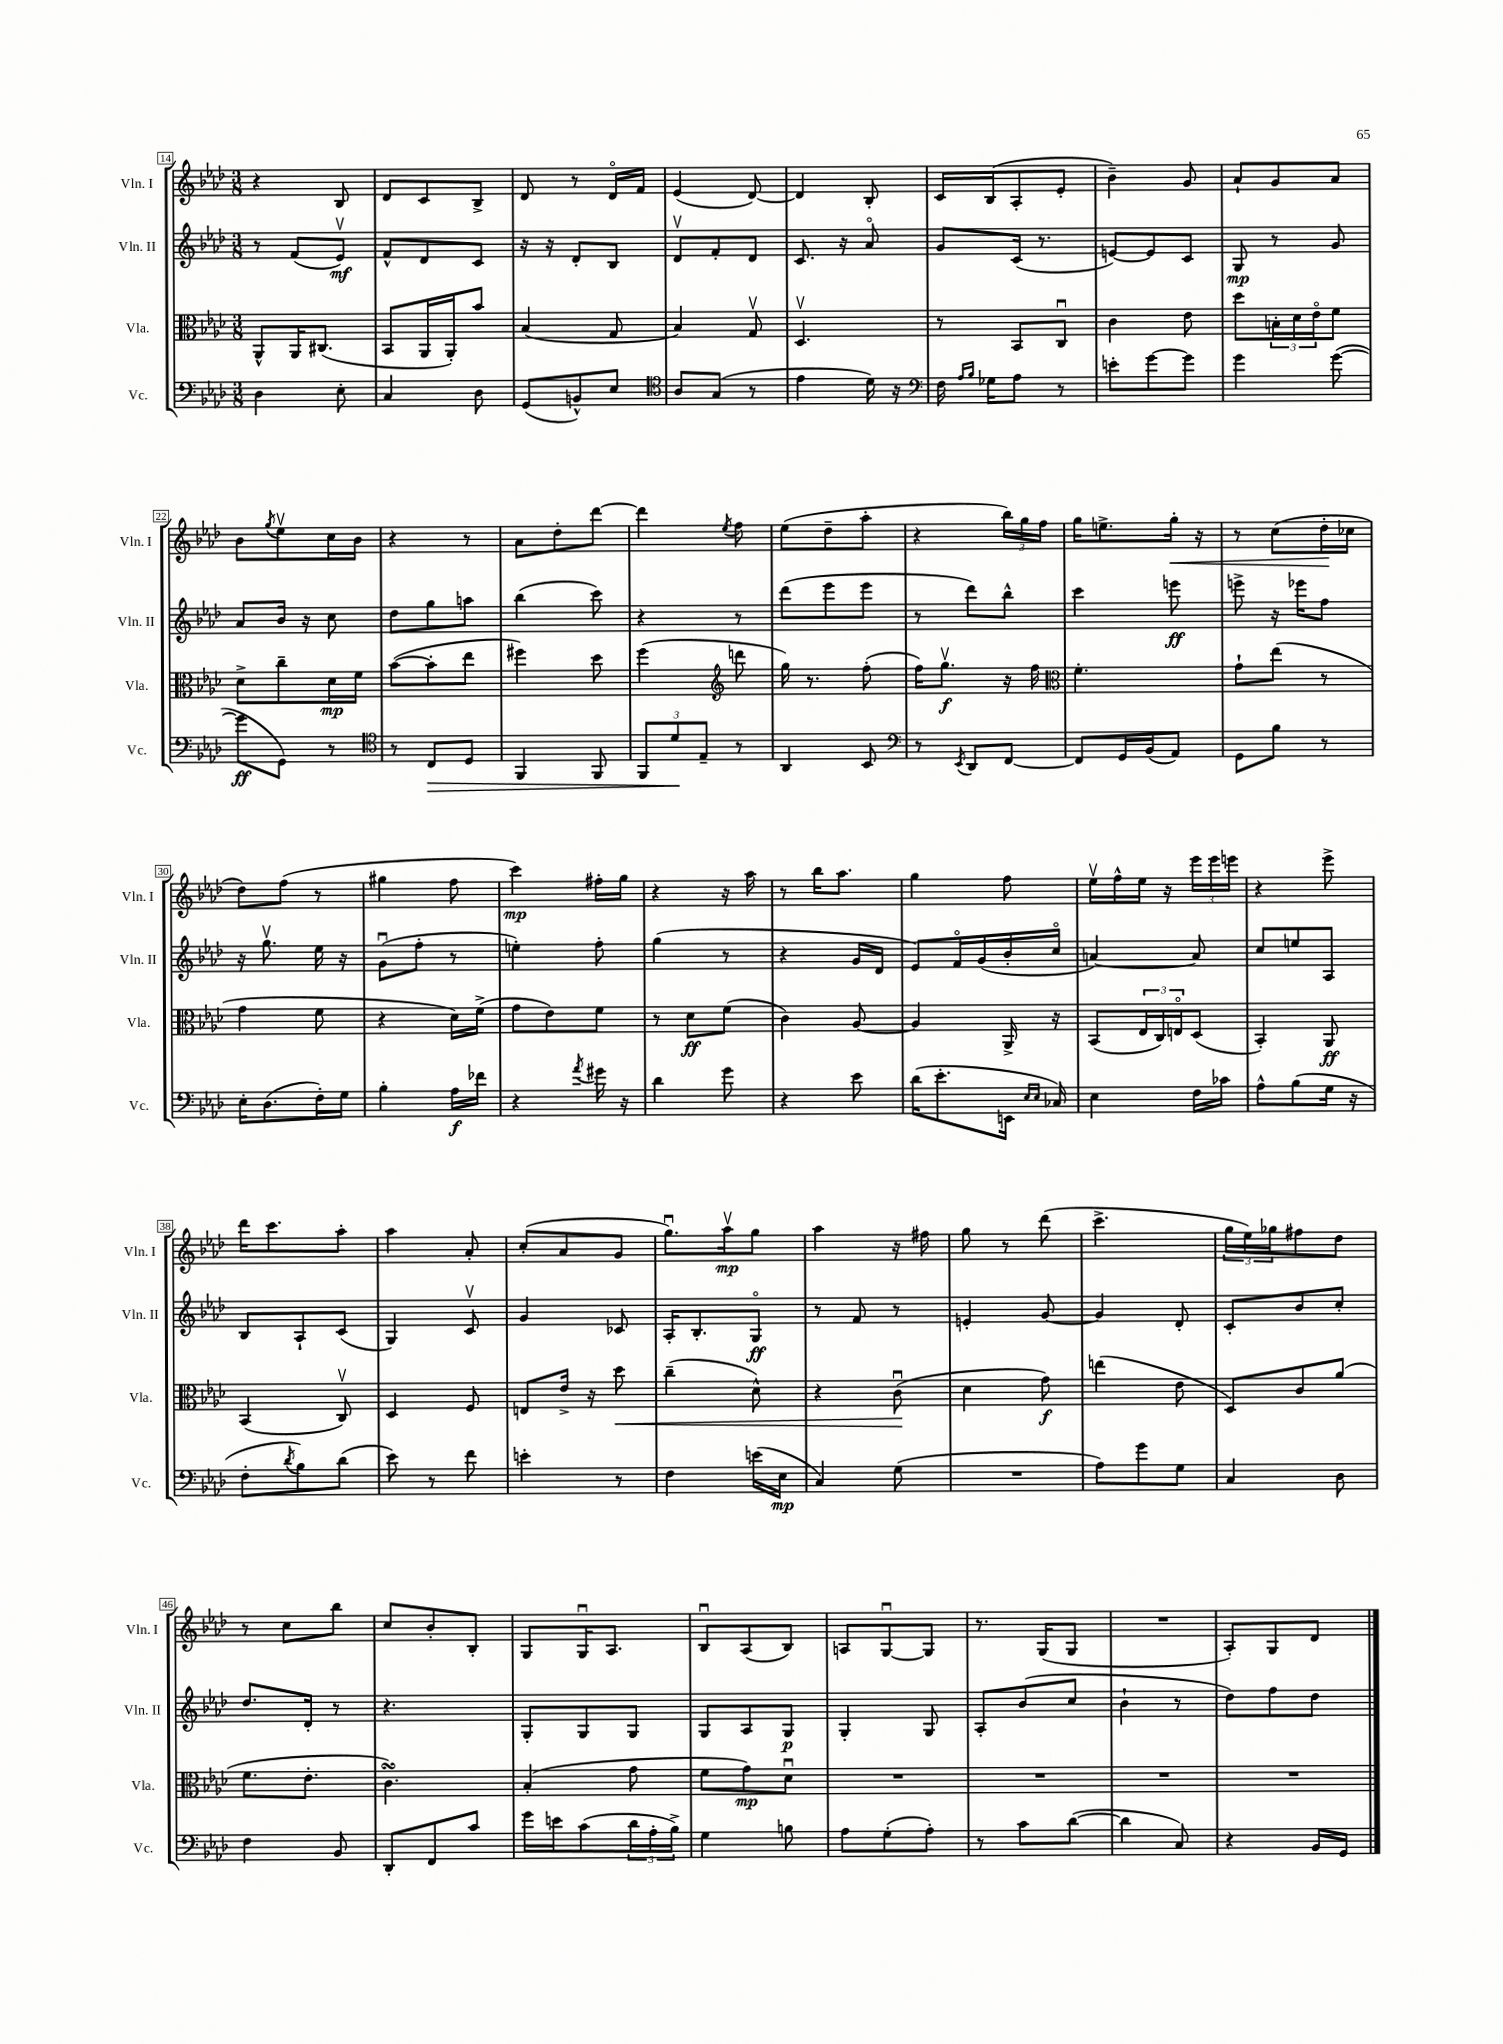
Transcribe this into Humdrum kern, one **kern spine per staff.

**kern	**kern	**kern	**kern
*staff4	*staff3	*staff2	*staff1
*clefF4	*clefC3	*clefG2	*clefG2
*k[b-e-a-d-]	*k[b-e-a-d-]	*k[b-e-a-d-]	*k[b-e-a-d-]
*M3/8	*M3/8	*M3/8	*M3/8
4D-	8AA-^^	8r	4r
.	16AA-	(8f	.
.	(8.C#	.	.
8E-'	.	8e-v)	8B-
=	=	=	=
4C	8BB-	8f^^	8d-
.	16AA-	8d-	8c
.	16AA-')	.	.
8D-	8b-	8c	8B-^
=	=	=	=
(8GG	(4B-	16r	8d-
.	.	16r	.
8BB^^)	.	8d-'	8r
8E-	8G	8B-	16d-o
.	.	.	16f
=	=	=	=
*clefC4	*	*	*
8A-	4B-)	8d-v	(4e-
(8G	.	8f'	.
8r	8Gv	8d-	[8d-)
=	=	=	=
4e-	4.D-v	8.c	4d-]
.	.	16r	.
16d-)	.	8a-o	8B-'
16r	.	.	.
=	=	=	=
*clefF4	*	*	*
16F	8r	8g	16c
16qqA-	.	.	.
16qqB-	.	.	.
16G-	.	.	(16B-
8A-	8BB-	(16c	8A-'
.	.	8.r	.
8r	8Cu	.	8e-'
=	=	=	=
8e'	4c	[8e)	4b-~)
[8g	.	8e]	.
8g]	8e-	8c	8g
=	=	=	=
4g	8dd-	8G	8a-`
.	24B'	8r	8g
.	24d-	.	.
.	24e-o	.	.
([8g	8f	8g	8a-
=	=	=	=
8g]	8d-^	8a-	8b-
.	.	.	8qgg
8GG)	8cc~	16b-	8ee-v
.	.	16r	.
8r	16d-	8cc	16cc
.	16f	.	16b-
=	=	=	=
*clefC4	*	*	*
8r	([8b-	8dd-	4r
8C	8b-']	8gg	.
8D-	8ee-	8aa	8r
=	=	=	=
4FF	4ff#)	(4bb-	8a-
.	.	.	8dd-'
8FF	8dd-	8ccc)	[8ddd-
=	=	=	=
12FF	(4ff	4r	4ddd-]
12d-	.	.	.
12E-~	.	.	.
*	*clefG2	*	*
.	.	.	8qee-
8r	8ddd	8r	8ff
=	=	=	=
4AA-	16gg)	(8ddd-	(8ee-
.	8.r	.	.
.	.	8eee-	8dd-~
8BB-	(8ff'	8eee-	8aa-'
=	=	=	=
*clefF4	*	*	*
8r	16ff)	8r	4r
.	8.ggv	.	.
8qEE-	.	.	.
8DD-	.	8ddd-)	.
[8FF	16r	8bb-^^	24bb-)
.	.	.	24gg
.	16ff	.	.
.	.	.	24ff
=	=	=	=
*	*clefC3	*	*
8FF]	4.f'	4ccc	16gg
.	.	.	8.ee^
16GG	.	.	.
(16BB-	.	.	.
8AA-)	.	8eee	16gg'
.	.	.	16r
=	=	=	=
8GG	8g`	8eee^	8r
8B-	(8ee-	16r	(8cc
.	.	16eee-	.
8r	8r	8ff	16dd-'
.	.	.	16cc-
=	=	=	=
16E-'	4g	16r	8dd-)
(8.D-	.	8.ggv	.
.	.	.	(8ff
16F')	8f	16ee-	8r
16G	.	16r	.
=	=	=	=
4B-'	4r	(8gu	4gg#
.	.	8ff'	.
16A-	16d-)	8r	8ff
16f-	(16f^	.	.
=	=	=	=
4r	8g	4ee')	4ccc)
.	8e-)	.	.
8qa-	.	.	.
16g#	8f	8ff'	16ff#'
16r	.	.	16gg
=	=	=	=
4d-	8r	(4gg	4r
.	8d-	.	.
8g	(8f	8r	16r
.	.	.	16aa-
=	=	=	=
4r	4c)	4r	8r
.	.	.	16bb-
.	.	.	8.aa-
8e-	[8A-	16g	.
.	.	16d-	.
=	=	=	=
(16d-	4A-]	8e-)	4gg
8.e-'	.	.	.
.	.	16fo	.
.	.	(16g	.
16EE	16AA-^	16b-'	8ff
16qqE-	.	.	.
16qqE-	.	.	.
16C-)	16r	16cco	.
=	=	=	=
4E-	(8BB-	[4a)	16ee-v
.	.	.	16ff^^
.	24E-	.	16ee-
.	24C)	.	.
.	.	.	16r
.	24Eo	.	.
16F	(8D-	8a]	24eee-
.	.	.	24eee-
16c-	.	.	.
.	.	.	24eee
=	=	=	=
8A-^^	4BB-')	8cc	4r
(8B-	.	8ee	.
16G	8AA-	8A-	8eee-^
16r	.	.	.
=	=	=	=
8F'	(4BB-	8B-	16ddd-
.	.	.	8.ccc
8qd-	.	.	.
8B-)	.	8A-`	.
(8d-	8Cv)	(8c	8aa-'
=	=	=	=
8e-)	4D-	4G)	4aa-
8r	.	.	.
8f	8F	8cv	8a-'
=	=	=	=
4e'	8E	4g	(8cc'
.	16e-^	.	8a-
.	16r	.	.
8r	8dd-	8c-	8g
=	=	=	=
4F	(4cc~	16A-'	8.ggu)
.	.	8.B-'	.
.	.	.	16aa-v
(16e	8d-^^)	8Go	8gg
16E-	.	.	.
=	=	=	=
4C)	4r	8r	4aa-
.	.	8f	.
(8G	(8cu	8r	16r
.	.	.	16ff#
=	=	=	=
4.r	4d-	4e'	8gg
.	.	.	8r
.	8g)	[8g	(8ddd-
=	=	=	=
8A-)	(4ee	4g]	4.ccc^
8g	.	.	.
8G	8e-	8d-'	.
=	=	=	=
4C	8D-)	8c'	24gg
.	.	.	24ee-)
.	.	.	24gg-
.	8c	8b-	8ff#
8D-	(8a-	8cc'	8dd-
=	=	=	=
4F	8.f	8.dd-	8r
.	.	.	8cc
.	8.e-'	16d-'	.
8BB-	.	8r	8bb-
=	=	=	=
8DD-'	4.c)	4.r	8cc
8FF	.	.	8b-'
8c	.	.	8B-'
=	=	=	=
16g	(4B-'	8G'	8G
16e	.	.	.
(8c	.	8G	16Gu
.	.	.	8.A-
24d-	8g	8G	.
24A-'	.	.	.
24B-^)	.	.	.
=	=	=	=
4G	8f	8G	8B-u
.	8g)	8A-	(8A-
8B	8d-u	8G	8B-)
=	=	=	=
8A-	4.r	4G'	8A
(8G'	.	.	[8Gu
8A-')	.	8G	8G]
=	=	=	=
8r	4.r	8A-'	8.r
8c	.	(8b-	.
.	.	.	(16G
([8d-	.	8cc	8G
=	=	=	=
4d-]	4.r	4b-`	4.r
8C)	.	8r	.
=	=	=	=
4r	4.r	8dd-)	8A-')
.	.	8ff	8G
16BB-	.	8dd-	8d-
16GG	.	.	.
==	==	==	==
*-	*-	*-	*-
